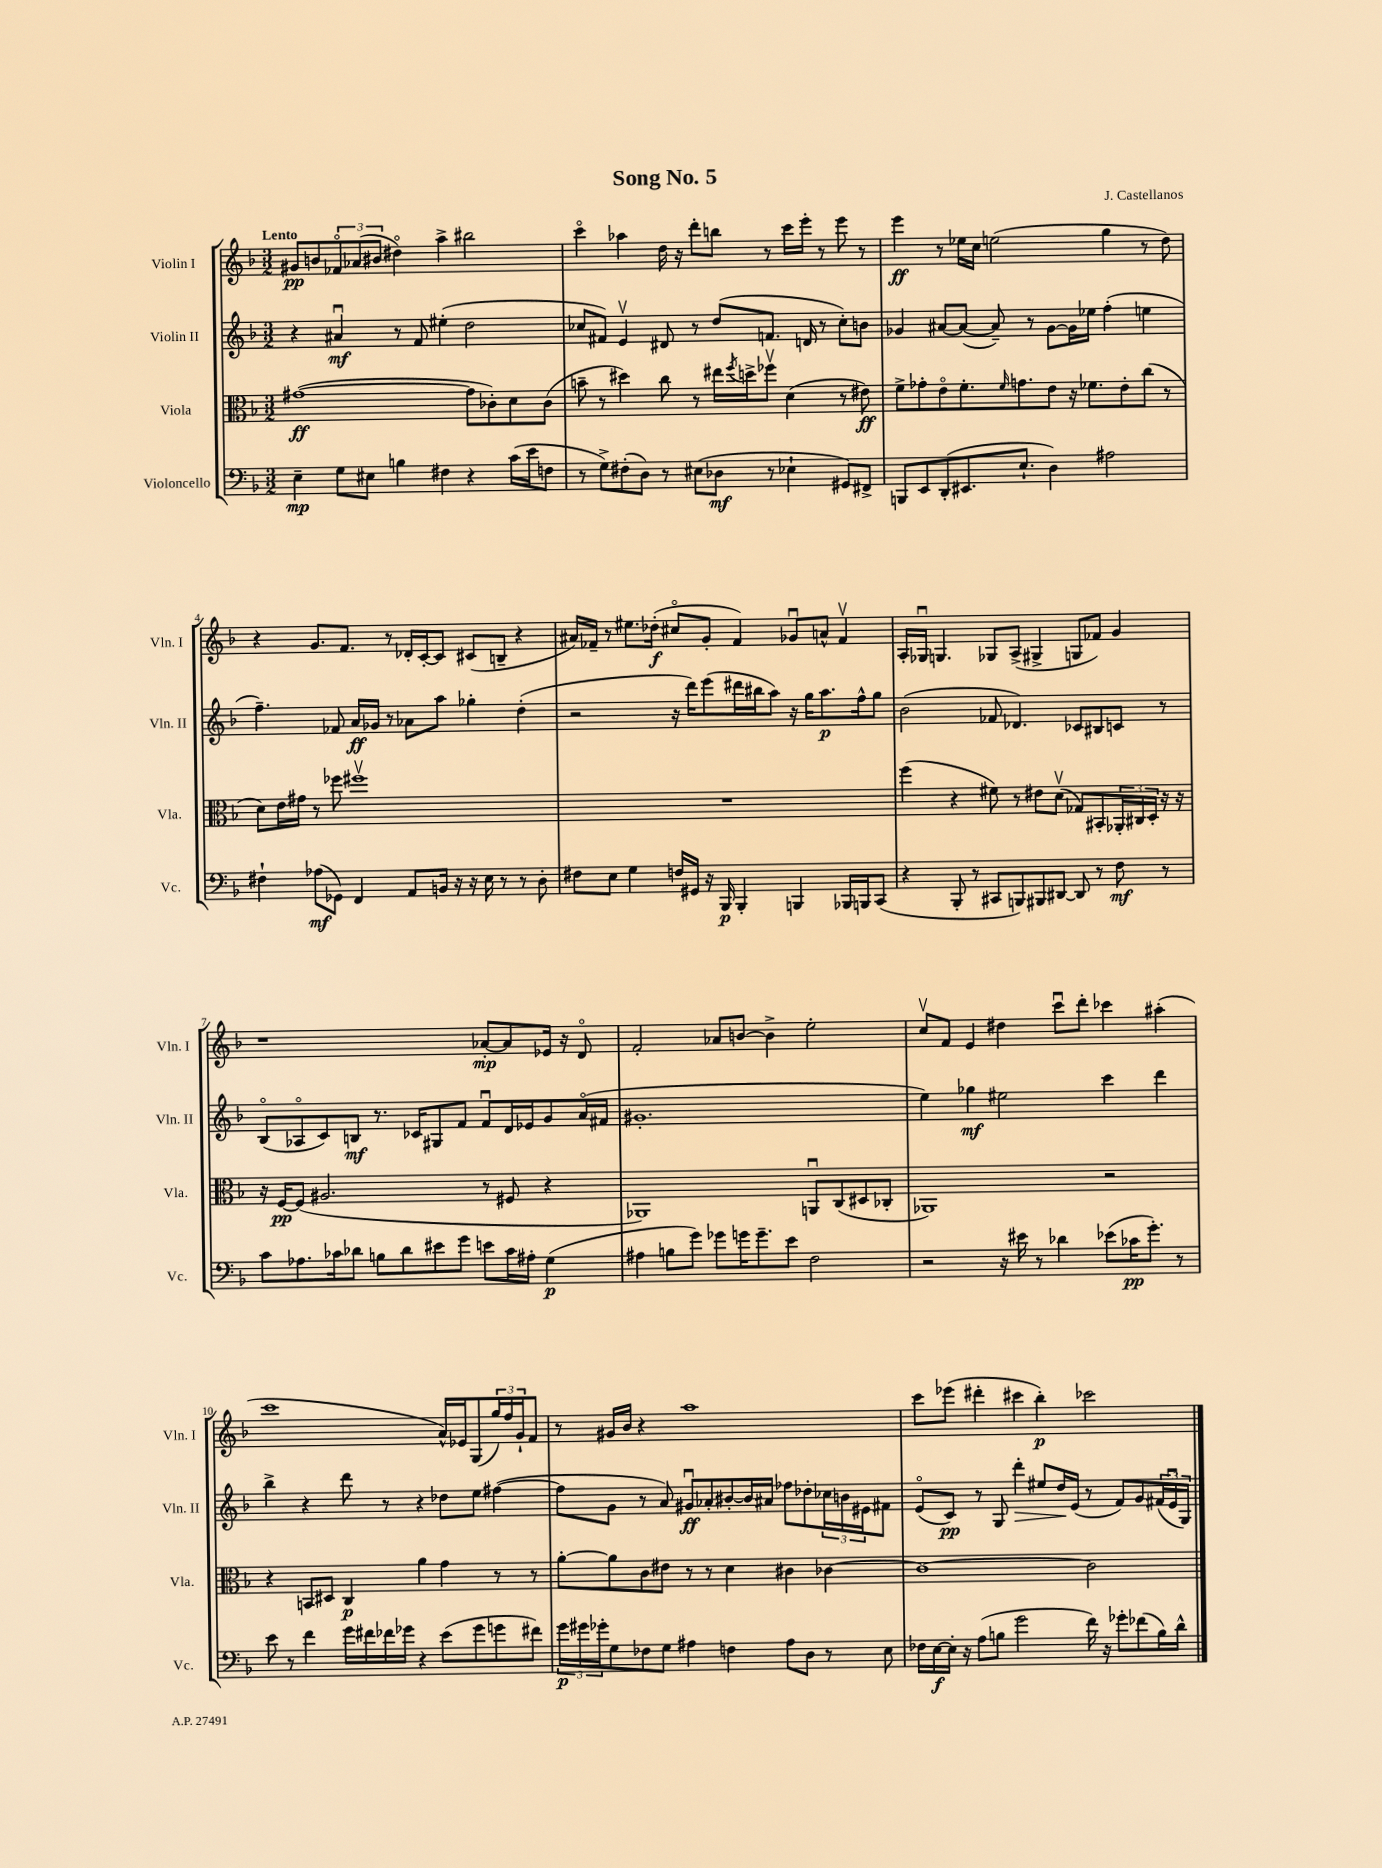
\header { title = "Song No. 5" composer = "J. Castellanos" }
<<
\new StaffGroup <<
\new Staff = "s0" \with { instrumentName = "Violin I" shortInstrumentName = "Vln. I" } {
    \clef treble \key f \major \numericTimeSignature \time 3/2 \tempo "Lento"
    gis'8\pp b'8 \tuplet 3/2 { fes'8\flageolet aes'8( bis'8 } dis''4\flageolet) a''4-> bis''2 |
    c'''4\flageolet aes''4 d''16 r16 d'''8-. b''8 r8 c'''16 e'''16-. r8 e'''8 r8 |
    e'''4\ff r8 ees''16 c''16 e''2( g''4 r8 d''8) |
    r4 g'8. f'8. r8 des'16-. c'16~-. c'8 cis'8( b8-- r4 |
    ais'16) fes'16-- r8 eis''8. des''16-.\f( cis''8\flageolet g'8-. fes'4) ges'8\downbow a'8-^ fes'4\upbow |
    a16-. ges16\downbow g4. ges8 a8->( gis4-> g8 fes'8) g'4 |
    r1 aes'8~-.\mp aes'8 ees'16 r16 d'8\flageolet |
    f'2-. aes'8 b'8~ b'4-> e''2-. |
    c''8\upbow f'8 e'4 dis''4 c'''8\downbow d'''8-. ces'''4 ais''4-.( |
    c'''1 a'16-^) ees'16 g8( \tuplet 3/2 { g''16) f''16 g'16-! } f'8 |
    r8 gis'16 bes'16 r4 a''1 |
    c'''8 ees'''8( dis'''4-. cis'''4 bes''4-.\p) ces'''2 \bar "|." |
}
\new Staff = "s1" \with { instrumentName = "Violin II" shortInstrumentName = "Vln. II" } {
    \clef treble \key f \major \numericTimeSignature \time 3/2
    r4 ais'4\downbow\mf r8 f'8 eis''4-.( d''2 |
    ces''8 fis'8) e'4\upbow dis'8 r8 d''8( f'8. d'16 r8 ces''8-.) b'8 |
    ges'4 ais'8~ ais'8~( ais'8--) r8 ges'8~ ges'16 ees''16 f''4-.( e''4 |
    f''4.--) fes'8 a'16\ff ges'16 r8 aes'8 a''8 ges''4-. d''4-.( |
    r2 r16 d'''16) e'''8( dis'''16 bis''16 a''8) r16 g''16 a''8.\p f''16-^ g''8 |
    bes'2( fes'8 des'4.) ces'8 bis8 c'8 r8 |
    bes8\flageolet( aes8\flageolet c'8) b8\mf r8. ces'16 gis8 f'8 f'8\downbow d'16 ees'16 g'8 a'16\flageolet( fis'16 |
    gis'1.-. |
    e''4) ges''4\mf eis''2 c'''4 d'''4 |
    bes''4-> r4 d'''8 r8 r4 des''8 e''8 fis''4~( |
    fis''8 g'8 r8 a'8) gis'8\downbow\ff aes'8-. bis'8~-. bis'16 ais'16 fes''8 des''8-. \tuplet 3/2 { ces''16 b'16 eis'16 } fis'8 |
    e'8\flageolet( c'8\pp) r8 g8 d'''4-.\> eis''8 d''16\! e'16( r8 f'8) g'8 \tuplet 3/2 { fis'16( e'16\downbow g16) } \bar "|." |
}
\new Staff = "s2" \with { instrumentName = "Viola" shortInstrumentName = "Vla." } {
    \clef alto \key f \major \numericTimeSignature \time 3/2
    gis'1~\ff( gis'8 ces'8-.) d'8 ces'8( |
    b'8-- r8 dis''4) c''8 r8 eis''16 \acciaccatura { f''8 } d''16-> fes''8\upbow d'4( r8 eis'8\ff) |
    f'8-> ges'8-. e'8\flageolet f'8.-. \grace { f'16 } g'8. e'8 r16 fes'8. e'8-. c''8( r8 |
    d'8) e'16 gis'16 r8 fes''8 fis''1\upbow |
    R1. |
    f''4( r4 fis'8) r8 eis'8 d'8\upbow( ges8) bis,8-. \tuplet 3/2 { aes,16-. cis16 d16-. } r16 r16 |
    r16 f16~\pp f8( ais2. r8 fis8 r4 |
    aes,1) a,8\downbow c8( dis8 ces8-. |
    aes,1) r2 |
    r4 b,8 dis8 c4\p a'4 g'4 r8 r8 |
    a'8~-. a'8 c'8 eis'8 r8 r8 d'4 cis'4 ces'4~ |
    ces'1~ ces'2 \bar "|." |
}
\new Staff = "s3" \with { instrumentName = "Violoncello" shortInstrumentName = "Vc." } {
    \clef bass \key f \major \numericTimeSignature \time 3/2
    e4--\mp g8 eis8 b4 fis4 r4 c'16( e'16 f8 |
    r8 g8->) fis8-.( d8) r8 eis8( des8\mf r8 ees4-! gis,8) fis,8-> |
    b,,8 e,8 d,8-.( eis,8. e8.-! d4) ais2 |
    fis4-! aes8\mf( ges,8) f,4 a,8 b,16 r16 r16 e16 r8 r8 d8-. |
    fis8 e8 g4 f16 gis,16 r16 bes,,16\p bes,,4-. b,,4 bes,,16 b,,16 c,8( |
    r4 bes,,8-. r8 cis,8 b,,8) bis,,8 dis,8~ dis,8 r8 f8\mf r8 |
    c'8 aes8. ces'16 des'8 b8 des'8 eis'8 g'8 e'8 ces'16 ais16-. g4\p( |
    ais4 b8 g'8) ges'8 g'16 g'8.-- e'8 f2 |
    r2 r16 eis'16 r8 des'4 ees'8( ces'16\pp g'8.-.) r8 |
    e'8 r8 f'4 g'16 fis'16 fes'16 ges'16 r4 e'8( ges'8 g'8 fis'8) |
    \tuplet 3/2 { g'16\p gis'16 ges'16-. } g8 fes8 g8 ais4 f4 ais8 d8 r8 e8 |
    fes16 e16~\f e16-. r16 a8( b8 g'2 f'16) r16 ges'8-. fes'8( b16) d'16-^ \bar "|." |
}
>>
>>
